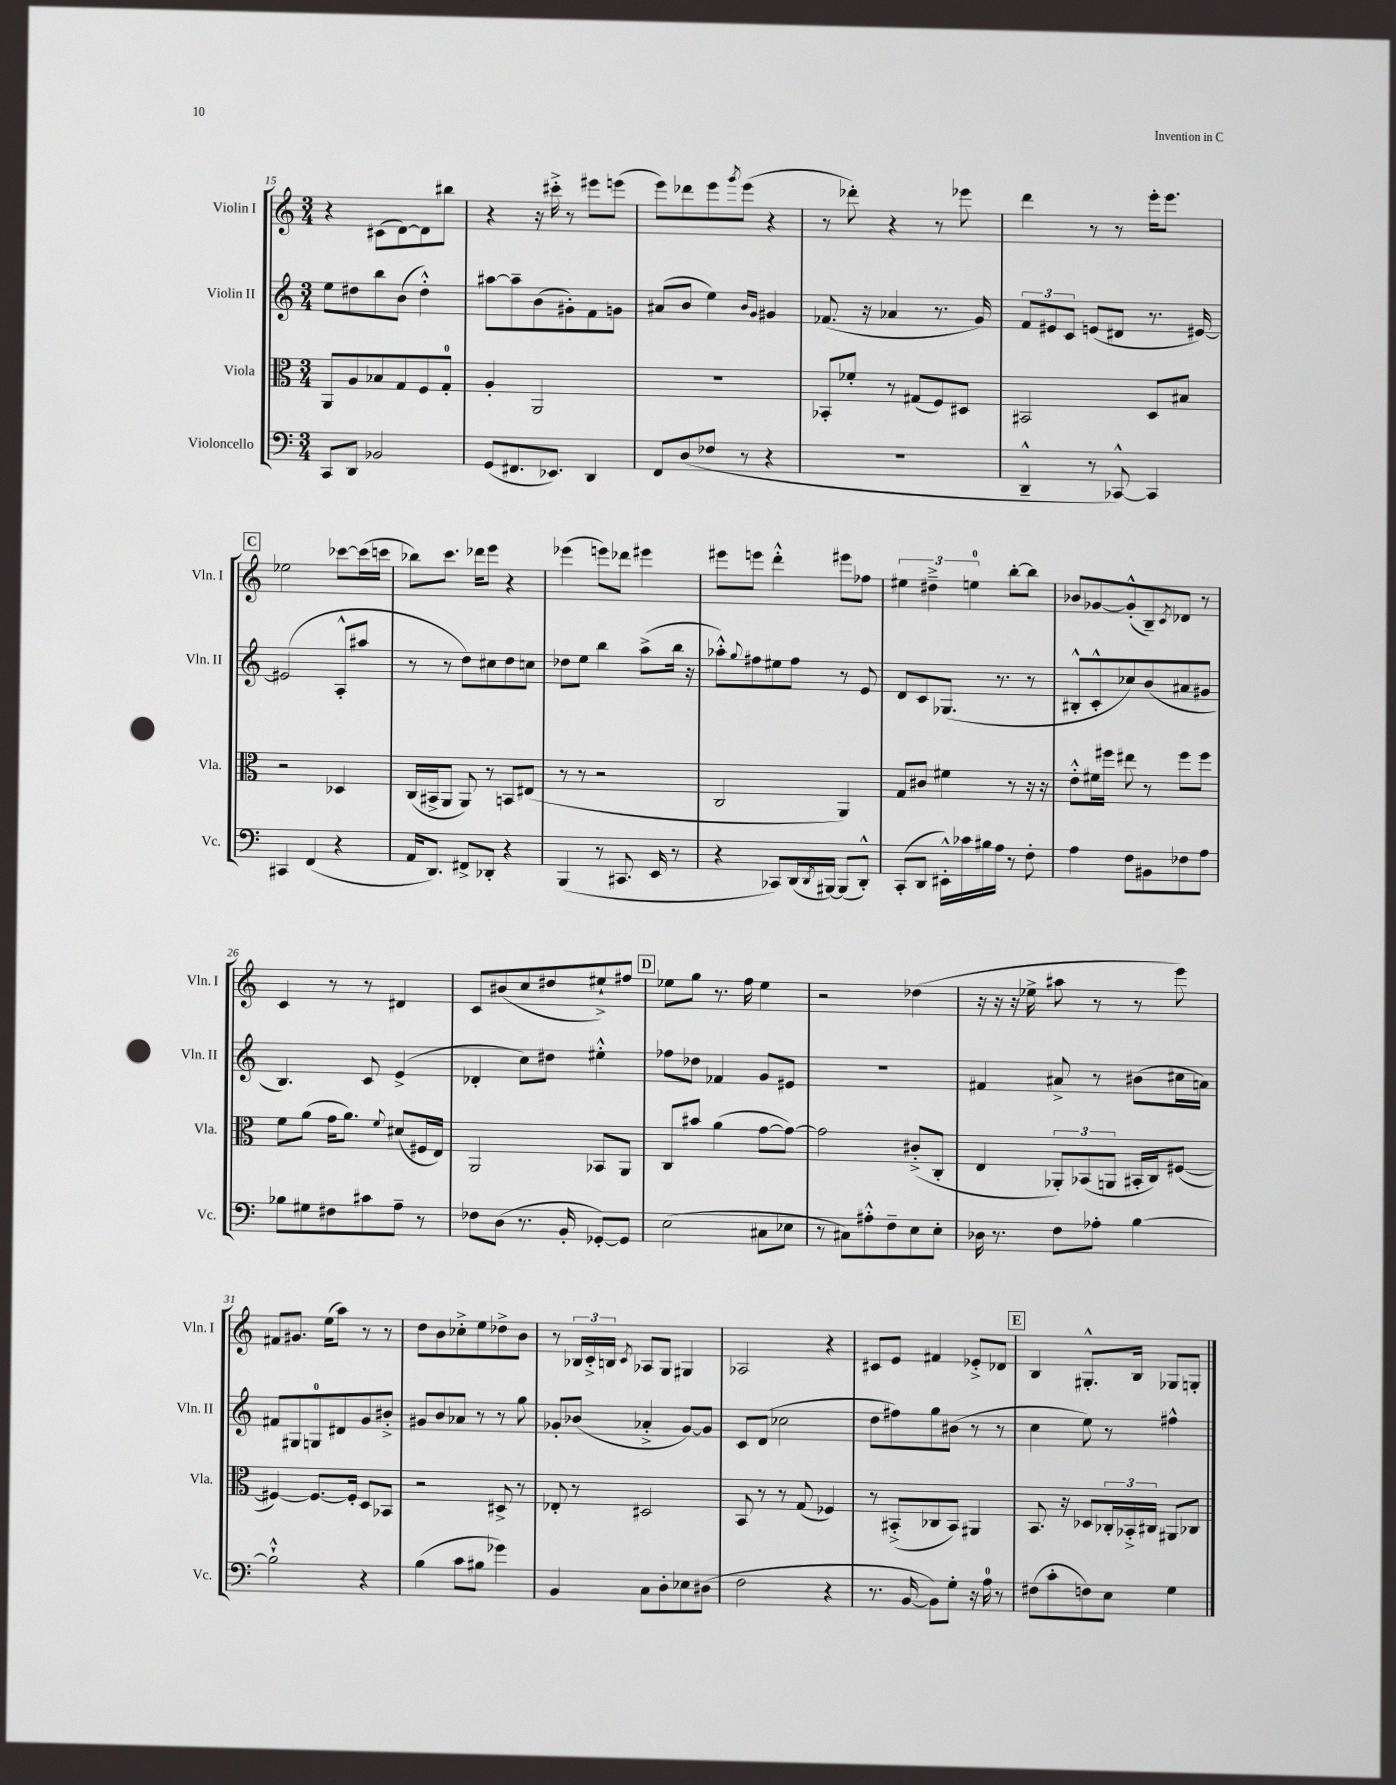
<<
\new StaffGroup <<
\new Staff = "s0" \with { instrumentName = "Violin I" shortInstrumentName = "Vln. I" } {
    \clef treble \key c \major \numericTimeSignature \time 3/4
    r4 cis'8( d'8~) d'8 bis''8 |
    r4 r16 cis'''16-.-> r8 eis'''8 e'''8( |
    e'''8) des'''8 e'''8 \acciaccatura { g'''8 } e'''8( r4 |
    r8 des'''8-.) r4 r8 ees'''8 |
    d'''4 r8 r8 e'''16-. e'''8. |
    \mark \markup { \box "C" } ees''2 ces'''8~ ces'''16( c'''16 |
    bes''8) c'''8. des'''16 e'''8 r4 |
    ees'''4( e'''8) des'''8 eis'''4 |
    eis'''8 e'''8 d'''4-.-^ eis'''8 fes''8 |
    \tuplet 3/2 { eis''4 dis''4---> e''4-0 } b''8~-. b''8 |
    bes'8 ges'8~ ges'8-.-^( b8--) \acciaccatura { c'8 } des'8 r8 |
    c'4 r8 r8 dis'4 |
    c'8 bis'8( c''8 dis''8 eis''8-!->) fis''8 |
    \mark \markup { \box "D" } ees''8 g''8 r8. f''16 ees''4 |
    r2 des''4( |
    r16 r16 r16 ees''16-> ais''8 r8 r8 e'''8) |
    fis'8 gis'8. e''16( a''8) r8 r8 |
    d''8 b'8 ces''8-.-> e''8 des''8-> b'8 |
    r8 \tuplet 3/2 { bes16 c'16-.-> b16 } \acciaccatura { c'8 } aes8 g8 gis4 |
    aes2 r4 |
    cis'8 e'8 fis'4 ees'8-.-> des'8 |
    \mark \markup { \box "E" } b4 gis8.-.-^ b16 ges8 g8-. \bar "|." |
}
\new Staff = "s1" \with { instrumentName = "Violin II" shortInstrumentName = "Vln. II" } {
    \clef treble \key c \major \numericTimeSignature \time 3/4
    e''8 dis''8 b''8 b'8( dis''4-.-^) |
    ais''8~ ais''8-- b'8( gis'8-.) f'8 g'8 |
    ais'8( b'8 e''4) \grace { b'16 g'16 } gis'4 |
    fes'8.( r16 aes'4 r8. g'16) |
    \tuplet 3/2 { f'8 eis'8 c'8 } e'8( dis'8 r8. eis'16~) |
    \mark \markup { \box "C" } eis'2( a8-.-^ ais''8 |
    r8 r8 d''8) cis''8 d''8 c''8 |
    des''8 e''8 b''4 a''8->( b''16 r16 |
    aes''8-.-^) \appoggiatura { g''8 } fis''8 eis''8 fis''8 r8 e'8 |
    d'8 c'8 ges8.( r8. r8 |
    bis8-.-^ c'8-.-^ ces''8) b'8( ais'8 gis'8 |
    b4.) c'8 e'4->( |
    des'4-. c''8) dis''8 eis''4-.-^ |
    \mark \markup { \box "D" } fes''8 des''8 fes'4 g'8 eis'8 |
    R2. |
    fis'4 ais'8-> r8 bis'8( cis''16 a'16) |
    fis'8 gis8 g8-0 dis'8 g'8 bis'8-.-> |
    gis'8 b'8 aes'8 r8 r8 g''8 |
    ges'8-. bes'8( aes'4-.-> ges'8~) ges'8 |
    c'8 d'8( ces''2 |
    d''8 fis''8) g''8 bis'8( r8 r8 |
    \mark \markup { \box "E" } c''4 e''8) r8 fis''4-^ \bar "|." |
}
\new Staff = "s2" \with { instrumentName = "Viola" shortInstrumentName = "Vla." } {
    \clef alto \key c \major \numericTimeSignature \time 3/4
    a,8 a8 bes8 g8 f8 g8-0-. |
    a4-. a,2 |
    R2. |
    bes,8-. fes'8-. r8 gis8( f8) dis8 |
    bis,2 d8 bis8 |
    \mark \markup { \box "C" } r2 des4 |
    c16( bis,16-> a,8 a,8) r8 b,8 eis8( |
    r8 r8 r2 |
    c2 a,4) |
    g8 cis'8 fis'4 r8 r16 r16 |
    e'8-.-^ fis'16 fis''16 eis''8 r8 fis''8 fis''8 |
    f'8 a'8( g'16 a'8.) \appoggiatura { f'8 } dis'8( fis16 e16) |
    a,2 bes,8 a,8 |
    \mark \markup { \box "D" } c8 bis'8 a'4( g'8~ g'8~) |
    g'2 cis'8-.->( c8-. |
    e4 \tuplet 3/2 { aes,8-.) bes,8( a,8 } bis,16-. c16) fis8~( |
    fis4~) fis8.~ fis16-. d8 bes,8 |
    r2 dis8-> r8 |
    ees8-. r8 dis2 |
    b,8 r8 r8 g8( fes4) |
    r8 bis,8-.->( ces8 bis,8) ais,4 |
    \mark \markup { \box "E" } b,8. r16 des8 \tuplet 3/2 { ces16-. bes,16-.-> cis16 } ais,8 ces8 \bar "|." |
}
\new Staff = "s3" \with { instrumentName = "Violoncello" shortInstrumentName = "Vc." } {
    \clef bass \key c \major \numericTimeSignature \time 3/4
    c,8 d,8 bes,2 |
    g,8( fis,8. ees,8.) d,4 |
    f,8 d8( fes8 r8 r4 |
    R2. |
    d,4---^ r8 ces,8~-^) ces,4 |
    \mark \markup { \box "C" } cis,4 f,4( r4 |
    a,16 d,8.) fis,8-> des,8-. r4 |
    b,,4( r8 cis,8. e,16 r8 |
    r4 ces,8) d,16( \acciaccatura { d,8 } bis,,16~) bis,,8( d,8-.-^) |
    c,8-.( d,8 eis,16-.-^) ces'16 bis16 a16 r8 f8-. |
    a4 f8 bis,8 fes8 a8 |
    bes8 gis8 fis8 cis'8 a8-- r8 |
    fes8 d8( r8. b,16-. ges,8~-.) ges,8 |
    \mark \markup { \box "D" } e2( cis8 ees8 |
    r8 cis8) ais8-.-^ f8-- e8 e8-. |
    des16 r8. f8 aes8-. b4~ |
    b2-!-^ r4 |
    b4( c'8 bis8 ges'4) |
    b,4 c8 d8-. ees8 dis8( |
    f2 r4 |
    r8. b,16~ b,8) g8-. r16 a16-0 r8 |
    \mark \markup { \box "E" } fis8( c'8-. f8) e8 g4 \bar "|." |
}
>>
>>
\layout { \context { \Score currentBarNumber = #15 } }
